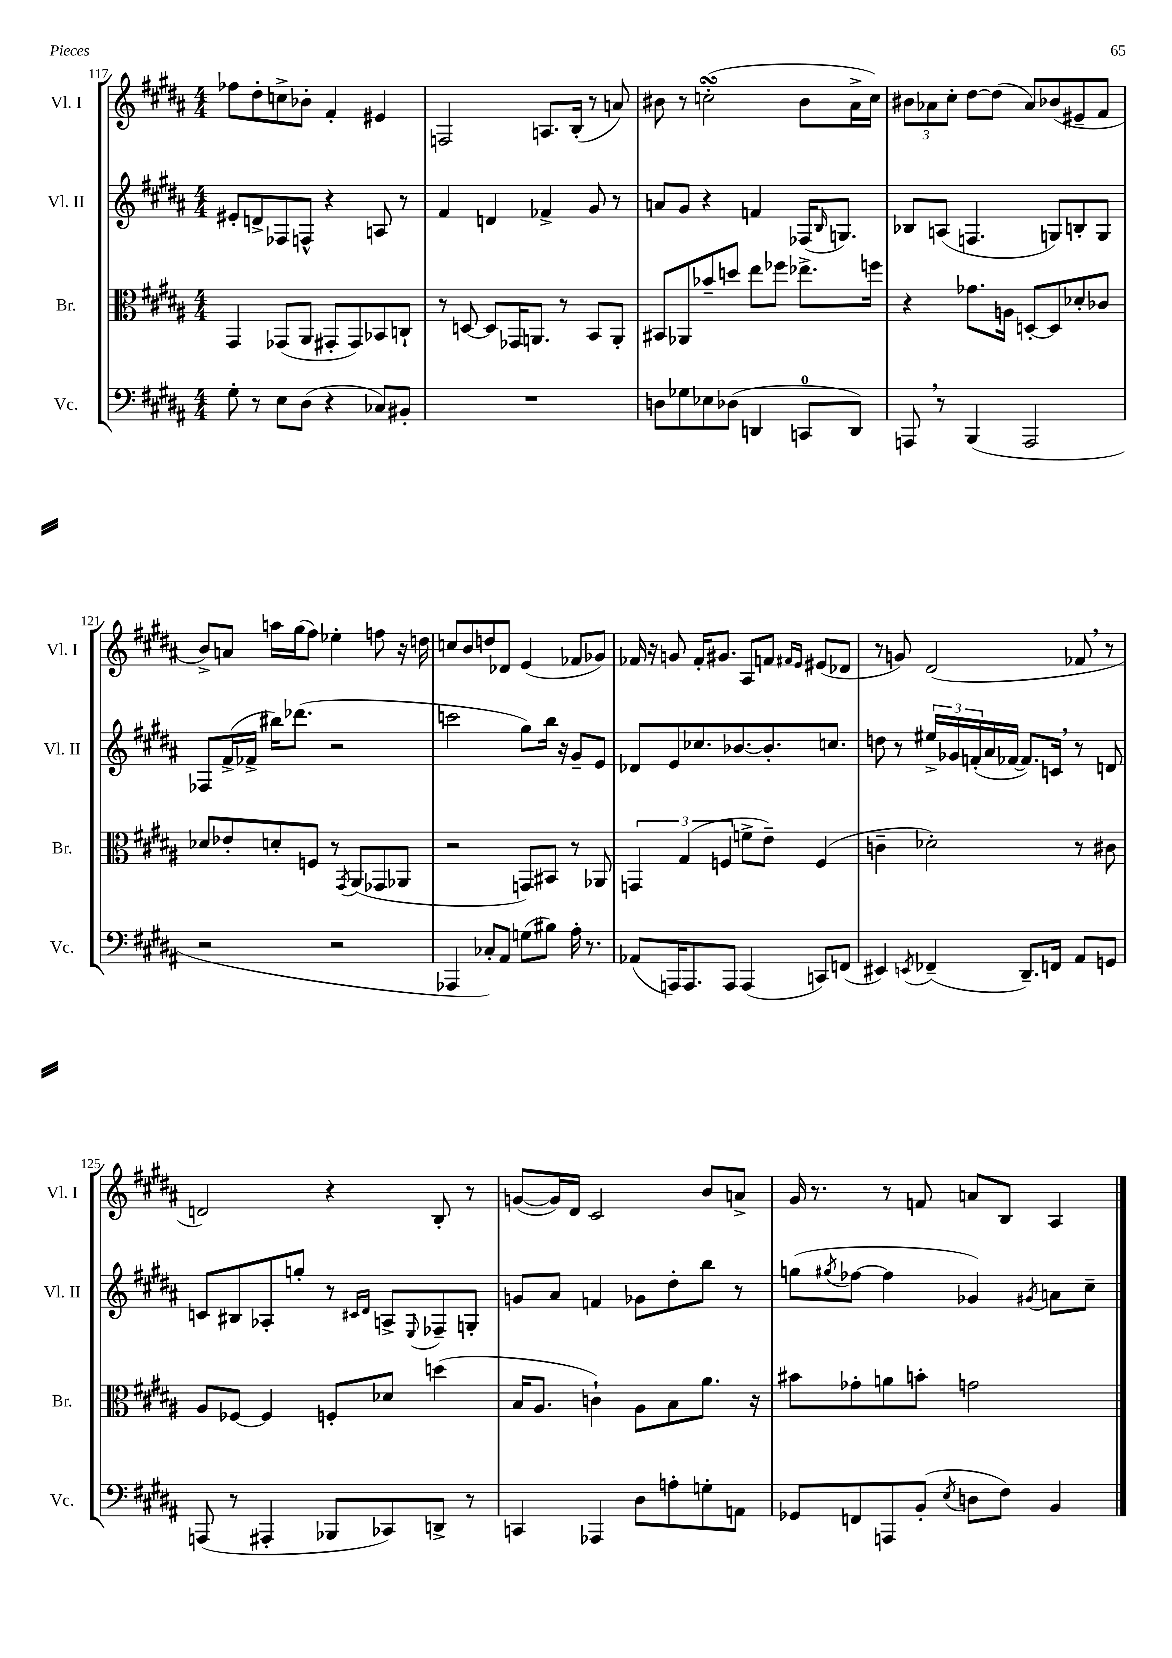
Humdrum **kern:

**kern	**kern	**kern	**kern
*staff4	*staff3	*staff2	*staff1
*clefF4	*clefC3	*clefG2	*clefG2
*k[f#c#g#d#a#]	*k[f#c#g#d#a#]	*k[f#c#g#d#a#]	*k[f#c#g#d#a#]
*M4/4	*M4/4	*M4/4	*M4/4
8G#'\	4GG#/	8e#'/L	8ff-\L
8r	.	8d^/	8dd#'\
8E\L	(8GG-/L	8F-/	8cc^\
(8D#\J	8AA#/J	8F^^/J	8b-'\J
4r	8GG#'/L	4r	4f#'/
.	8GG#/)	.	.
8C-/L)	8BB-/	8A/	4e#/
8BB#'/J	8C`/J	8r	.
=	=	=	=
1r	8r	4f#/	2F/
.	[8D/	.	.
.	8D/]L	4d/	.
.	16GG-/K	.	.
.	8.AA/J	.	.
.	.	4f-^/	8.A/L
.	8r	.	.
.	.	.	(16B'/Jk
.	8BB/L	8g#/	8r
.	8AA'/J	8r	8a/)
=	=	=	=
8D\L	8BB#/L	8a/L	8b#\
8G-\	8AA-/	8g#/J	8r
8E-\	8b-~/	4r	(2cc'\
(8D-\J	8dd/J	.	.
4DD/	8ee\L	4f/	.
.	8ff-\J	.	.
8CC/L	8.ee-^\L	(16F-/LK	8b#\L
.	.	16qqB/	.
.	.	8.G/J)	.
8DD/J)	.	.	16a#^\L
.	16ff\Jk	.	16cc\JJ)
=	=	=	=
8AAA/	4r	8B-/L	12b#\L
.	.	.	12a-\
8r	.	(8A/J	.
.	.	.	12cc#'\J
(4BBB/	8.g-\L	4.F/	[8dd#\L
.	.	.	(8dd#\]J
.	16A\Jk	.	.
2AAA/	[8D'/L	.	8a-/L)
.	8D/]	8G/L)	(8b-/
.	8d-'/	8B'/	8e#~/
.	8c-/J	8G/J	8f#/J
=	=	=	=
2r	8d-/L	8F-/L	8b^/L)
.	8e-'/	(16f#^/L	8a/J
.	.	16f-^/JJ	.
.	8d'/	16bb#\LK)	16aa\LL
.	.	(8.ddd-\J	(16gg#\J
.	8F/J	.	8ff#\J)
2r	8r	2r	4ee-'\
.	8qGG#/	.	.
.	(8AA#/L	.	.
.	8GG-/	.	8ff\
.	8AA-/J	.	16r
.	.	.	16dd\
=	=	=	=
4AAA-/	2r	2ccc\	8cc/L
.	.	.	8b/
8C-'/L)	.	.	8dd/
8AA#/J	.	.	8d-/J
(8G\L	8GG/L)	8gg#\L)	(4e/
8B#\J)	8BB#/J	16bb\Jk	.
.	.	16r	.
16A#'\	8r	8g#~/L	8f-/L
8.r	.	.	.
.	8AA-/	8e/J	8g-/J)
=	=	=	=
(8AA-/L	6GG/	8d-/L	16f-/
.	.	.	16r
16AAA/K)	.	8e/	8g/
.	(6G#/	.	.
8.AAA/	.	.	.
.	.	8.cc-/	16f-'/LK
.	.	.	8.g#/J
.	6F/	.	.
8AAA/J	.	.	.
.	.	[8.b-/	.
(4AAA/	8f^\L	.	8A#/L
.	8e~\J)	8.b-'/]	8f/J
.	.	.	16qqf#/LL
.	.	.	16qqe/JJ
8CC/L)	(4F/	.	(8e#/L
.	.	8.cc/J	.
(8FF/J	.	.	8d-/J
=	=	=	=
4EE#/)	4c~\	8dd\	8r
.	.	8r	8g/)
8qEE/	.	.	.
(4FF-~/	2d-'\)	24ee#^/LL	(2d#/
.	.	24g-/	.
.	.	(24f'/	.
.	.	16a#/	.
.	.	[16f-/JJ	.
8.DD#~/L)	.	8.f-/]L)	.
16FF/Jk	.	16c/Jk	.
8AA#/L	8r	8r	8f-/
8GG/J	8c#\	8d/	8r
=	=	=	=
(8AAA/	8A#/L	8c/L	2d/)
8r	[8F-/J	8B#/	.
4AAA#'/	4F-/]	8A-'/	.
.	.	8gg'/J	.
8BBB-/L	8F'/L	8r	4r
.	.	16qqc#/LL	.
.	.	16qqd#/JJ	.
8CC-/)	8d-/J	8A^/L	.
.	.	8qqE/	.
8DD^/J	(4dd\	8F-~/	8B'/
8r	.	8G'/J	8r
=	=	=	=
4CC/	16B/LK	8g/L	([8g/L
.	8.A#/J	.	.
.	.	8a#/J	16g/]L)
.	.	.	16d#/JJ
4AAA-/	4c`\)	4f/	2c#/
8D#\L	8A#\L	8g-\L	.
8A'\	8B\	8dd#'\	.
8G'\	8.a#\J	8bb\J	8b/L
8AA\J	.	8r	8a^/J
.	16r	.	.
=	=	=	=
8GG-/L	8b#\L	(8gg\L	16g#/
.	.	.	8.r
.	.	8qgg#/	.
8FF/	8g-'\	[8ff-\J	.
8AAA/	8a\	4ff-\]	8r
(8BB'/J	8b'\J	.	8f/
8qE/	.	.	.
8D\L	2g\	4g-/)	8a/L
8F#\J)	.	.	8B/J
.	.	8qg#/	.
4BB/	.	8a\L	4A#/
.	.	8cc#~\J	.
==	==	==	==
*-	*-	*-	*-
